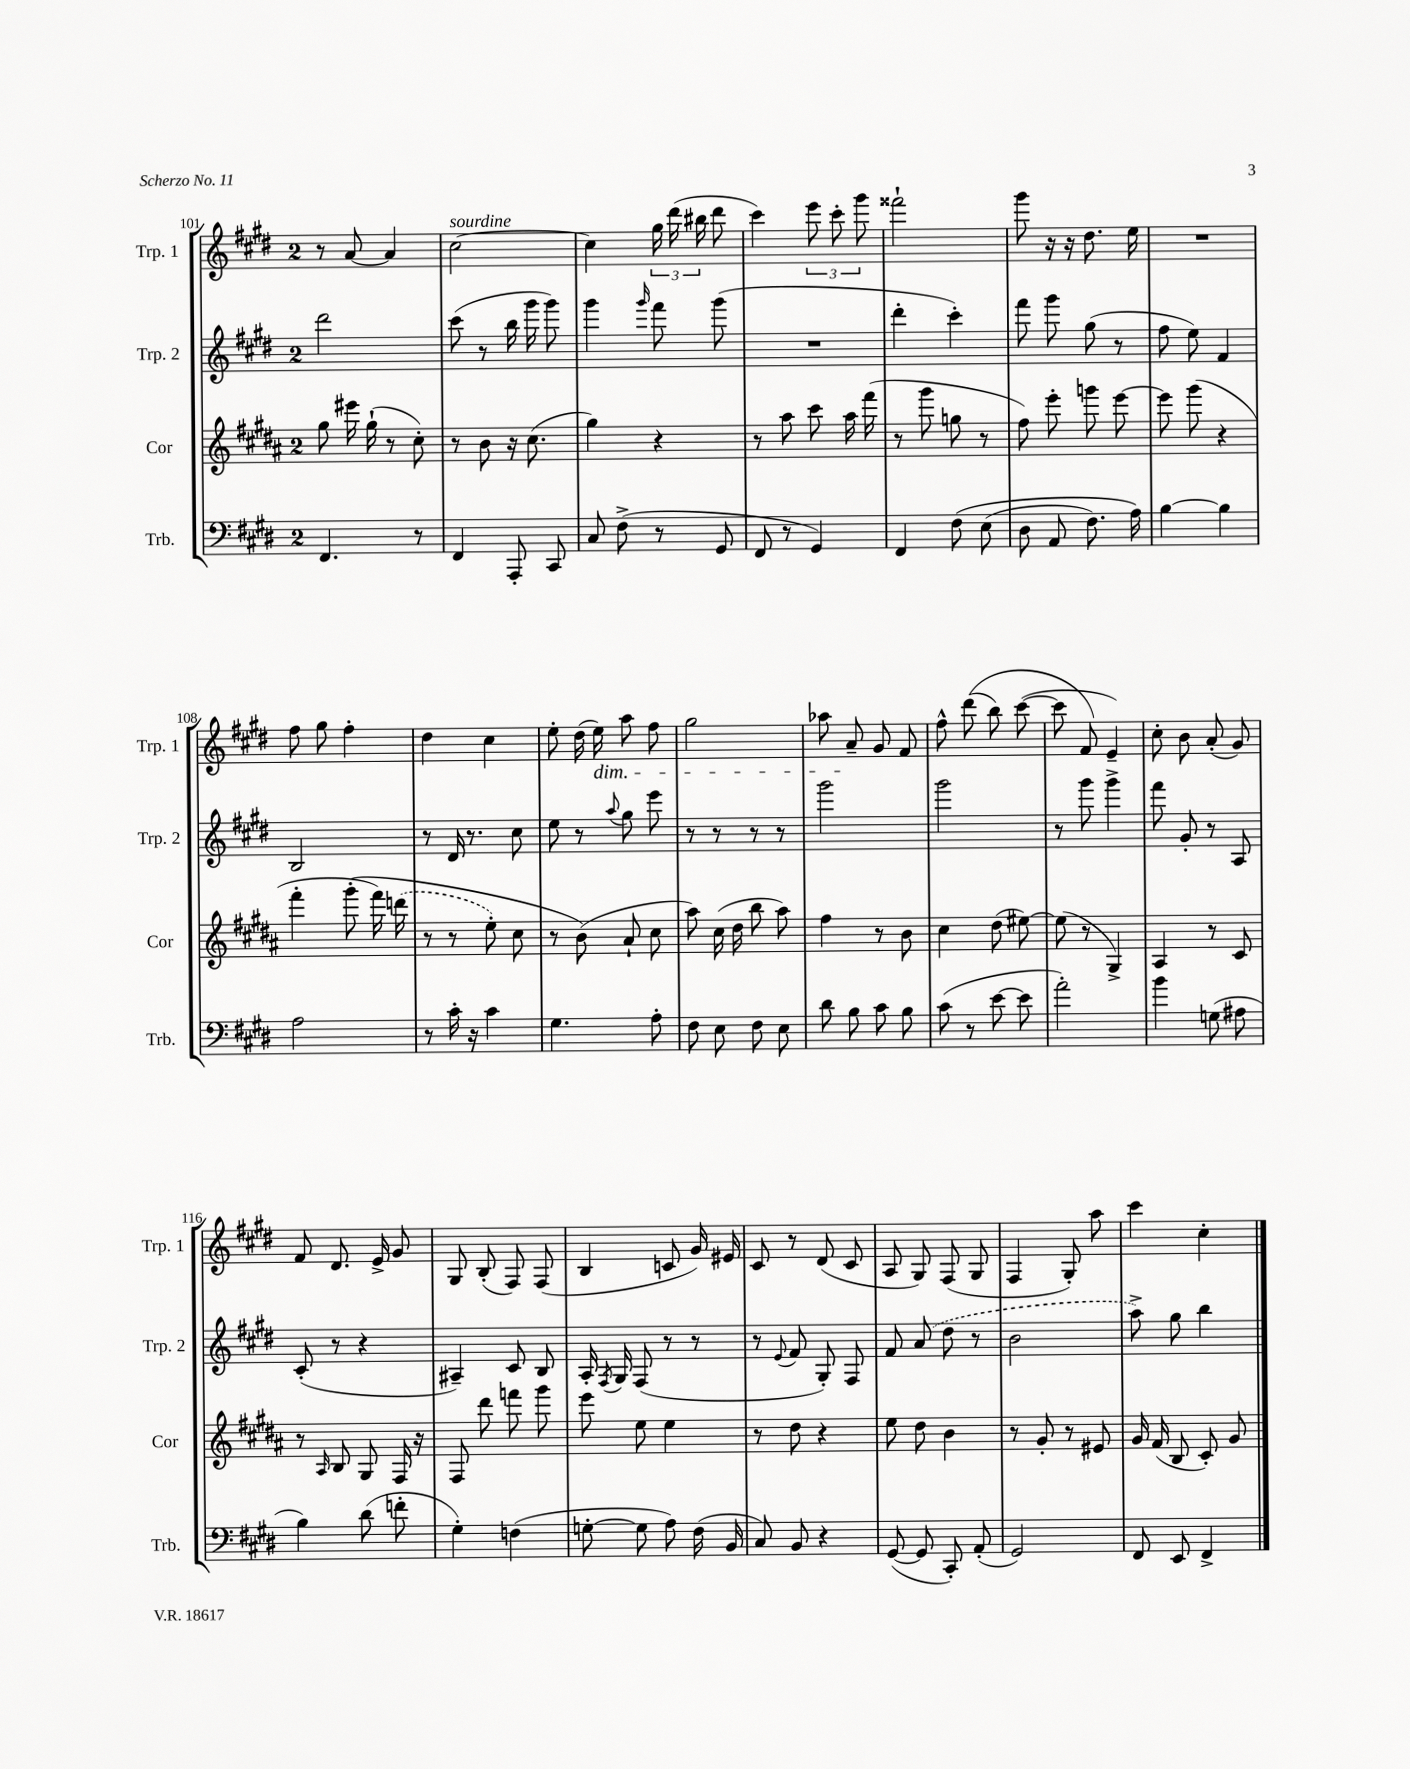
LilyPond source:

<<
\new StaffGroup <<
\new Staff = "s0" \with { instrumentName = "Trp. 1" shortInstrumentName = "Trp. 1" } {
    \clef treble \key e \major \once \override Staff.TimeSignature.style = #'single-digit \time 2/4
    \autoBeamOff r8 a'8~ a'4 |
    cis''2~^\markup { \italic "sourdine" } |
    cis''4 \tuplet 3/2 { gis''16 dis'''16( bis''16 } dis'''8 |
    cis'''4) \tuplet 3/2 { e'''8 cis'''8-. gis'''8 } |
    fisis'''2-! |
    gis'''8 r16 r16 dis''8. e''16 |
    R2 |
    fis''8 gis''8 fis''4-. |
    dis''4 cis''4 |
    e''8-. dis''16( e''16\dim) a''8 fis''8 |
    gis''2 |
    aes''8 a'8--\! gis'8 fis'8 |
    fis''8-^ dis'''8(\( b''8) cis'''8~( |
    cis'''8 fis'8\) e'4--) |
    cis''8-. b'8 a'8-.( gis'8) |
    fis'8 dis'8. e'16-> gis'8 |
    gis8 b8-.( fis8) fis8( |
    b4 c'8 gis'16) eis'16 |
    cis'8 r8 dis'8( cis'8 |
    a8 gis8) fis8( gis8 |
    fis4 gis8-.) a''8 |
    cis'''4 cis''4-. \bar "|." |
}
\new Staff = "s1" \with { instrumentName = "Trp. 2" shortInstrumentName = "Trp. 2" } {
    \clef treble \key e \major \once \override Staff.TimeSignature.style = #'single-digit \time 2/4
    \autoBeamOff dis'''2 |
    cis'''8( r8 b''16 gis'''16 gis'''8) |
    gis'''4 \grace { gis'''16 } fis'''8 gis'''8( |
    R2 |
    dis'''4-. cis'''4-.) |
    fis'''8 gis'''8 gis''8( r8 |
    fis''8 e''8) fis'4 |
    b2 |
    r8 dis'16 r8. cis''8 |
    e''8 r8 \appoggiatura { a''8 } gis''8 e'''8 |
    r8 r8 r8 r8 |
    gis'''2 |
    gis'''2 |
    r8 gis'''8 gis'''4-> |
    fis'''8 gis'8-. r8 a8 |
    cis'8-.( r8 r4 |
    ais4--) cis'8 b8 |
    a16-. \acciaccatura { fis8 } gis16 fis8( r8 r8 |
    r8 \appoggiatura { e'8 } fis'8 gis8-.) fis8 |
    fis'8 \once \slurDashed a'8( dis''8 r8 |
    b'2 |
    a''8->) gis''8 b''4 \bar "|." |
}
\new Staff = "s2" \with { instrumentName = "Cor" shortInstrumentName = "Cor" } {
    \clef treble \key b \major \once \override Staff.TimeSignature.style = #'single-digit \time 2/4
    \autoBeamOff gis''8 eis'''16 gis''16-!( r8 cis''8-.) |
    r8 b'8 r16 cis''8.( |
    gis''4) r4 |
    r8 ais''8 cis'''8 ais''16 fis'''16( |
    r8 gis'''8 g''8 r8 |
    fis''8) e'''8-. g'''8 e'''8~ |
    e'''8 gis'''8( r4 |
    fis'''4-. gis'''8-.\( fis'''16) \once \slurDashed d'''16( |
    r8 r8 e''8-.) cis''8 |
    r8 b'8(\) ais'8-! cis''8 |
    ais''8) cis''16( dis''16 b''8 ais''8) |
    fis''4 r8 b'8 |
    cis''4 dis''8( eis''8~) |
    eis''8( r8 gis4->) |
    ais4 r8 cis'8 |
    r8 \grace { ais16 } b8 gis8 fis16 r16 |
    fis8 dis'''8 f'''8 gis'''8 |
    e'''8 e''8 e''4 |
    r8 dis''8 r4 |
    e''8 dis''8 b'4 |
    r8 gis'8-. r8 eis'8 |
    gis'16 fis'16( b8 cis'8-.) gis'8 \bar "|." |
}
\new Staff = "s3" \with { instrumentName = "Trb." shortInstrumentName = "Trb." } {
    \clef bass \key e \major \once \override Staff.TimeSignature.style = #'single-digit \time 2/4
    \autoBeamOff fis,4. r8 |
    fis,4 a,,8-. cis,8 |
    cis8 fis8->( r8 gis,8 |
    fis,8 r8 gis,4) |
    fis,4 fis8\( e8( |
    dis8 a,8 fis8.) a16\) |
    b4~ b4 |
    a2 |
    r8 cis'16-. r16 cis'4 |
    gis4. a8-. |
    fis8 e8 fis8 e8 |
    dis'8 b8 cis'8 b8 |
    cis'8( r8 e'8~ e'8 |
    a'2-.) |
    b'4 g8( ais8 |
    b4) dis'8( f'8-. |
    gis4-.) f4( |
    g8~-. g8 a8) fis16( b,16 |
    cis8) b,8 r4 |
    gis,8~( gis,8 cis,8-.) a,8-.( |
    gis,2) |
    fis,8 e,8 fis,4-> \bar "|." |
}
>>
>>
\layout { \context { \Score currentBarNumber = #101 } }
